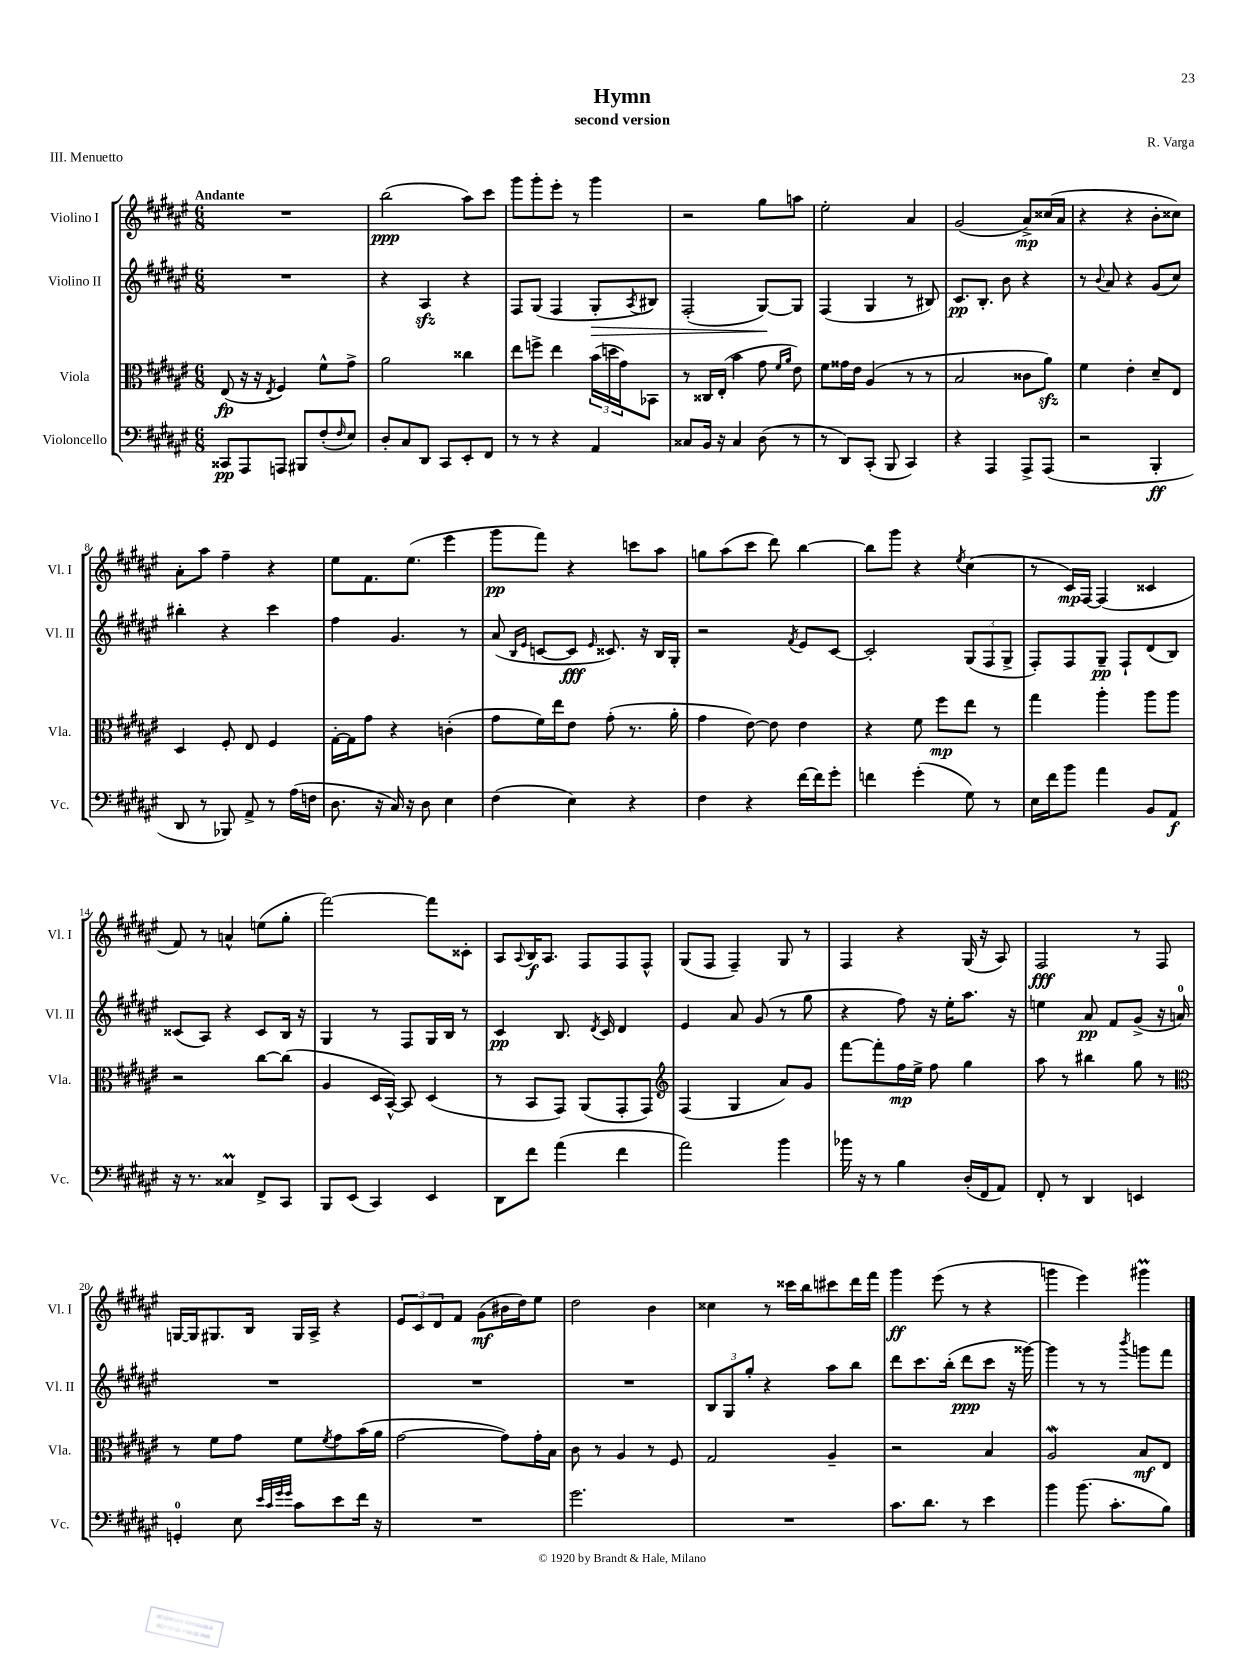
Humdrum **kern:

**kern	**dynam	**kern	**dynam	**kern	**dynam	**kern	**dynam
*part4	*part4	*part3	*part3	*part2	*part2	*part1	*part1
*staff4	*staff4	*staff3	*staff3	*staff2	*staff2	*staff1	*staff1
*I"Violoncello	*	*I"Viola	*	*I"Violino II	*	*I"Violino I	*
*I'Vc.	*	*I'Vla.	*	*I'Vl. II	*	*I'Vl. I	*
*clefF4	*	*clefC3	*	*clefG2	*	*clefG2	*
*k[f#c#g#d#a#e#]	*	*k[f#c#g#d#a#e#]	*	*k[f#c#g#d#a#e#]	*	*k[f#c#g#d#a#e#]	*
*M6/8	*	*M6/8	*	*M6/8	*	*M6/8	*
=1	=1	=1	=1	=1	=1	=1	=1
!	!	!	!	!	!	!LO:TX:a:B:t=Andante	!
8CC##X/L	pp	(8E#/	fp	2.r	.	2.r	.
8AAA#/	.	16r	.	.	.	.	.
.	.	16r	.	.	.	.	.
.	.	8qE#/	.	.	.	.	.
8AAAn/J	.	4F#/)	.	.	.	.	.
8BBB#X/L	.	.	.	.	.	.	.
(8F#'/	.	8f#^^\L	.	.	.	.	.
16qqF#/	.	.	.	.	.	.	.
8E#/J)	.	8g#^\J	.	.	.	.	.
=2	=2	=2	=2	=2	=2	=2	=2
8D#'/L	.	2a#\	.	4r	.	(2bb\	ppp
8C#/	.	.	.	.	.	.	.
8DD#/J	.	.	.	4A#zz/	.	.	.
8CC#/L	.	.	.	.	.	.	.
8EE#'/	.	4cc##X\	.	4r	.	8aa#\L)	.
8FF#/J	.	.	.	.	.	8ccc#\J	.
=3	=3	=3	=3	=3	=3	=3	=3
8r	.	8ee#\L	.	8F#/L	.	8ggg#\L	.
8r	.	8ffn^\J	.	(8G#/J	.	8ggg#'\	.
4r	.	4ee#\	.	4F#/	.	8eee#'\J	.
.	.	.	.	.	.	8r	.
!	!	!	!	!	!LO:HP:b	!	!
4AA#/	.	(24b\LL	.	8G#'/L	>	4ggg#\	.
.	.	24ddn\	.	.	.	.	.
.	.	24g#\J)	.	.	.	.	.
.	.	.	.	8qA#/	.	.	.
.	.	8BB-X\J	.	8B#X/J)	.	.	.
=4	=4	=4	=4	=4	=4	=4	=4
8C##X/L	.	8r	.	(2F#'/	.	2r	.
16BB/Jk	.	16C##X/LL	.	.	.	.	.
16r	.	(16E#'/JJ	.	.	.	.	.
4C##/	.	4b\	.	.	.	.	.
(8D#\	.	8g#\	.	[8G#/L)	.	8gg#\L	.
.	.	16qqf#/LL	.	.	.	.	.
.	.	16qqa#/JJ	.	.	.	.	.
8r	.	8e#\)	.	8G#/J]	]	8aan\J	.
=5	=5	=5	=5	=5	=5	=5	=5
8r	.	8f#\L	.	(4F#/	.	2ee#'\	.
8DD#/L)	.	16g##X\L	.	.	.	.	.
.	.	16e#\JJ	.	.	.	.	.
(8CC#'/J	.	(4A#/	.	4G#/	.	.	.
8BBB/	.	.	.	.	.	.	.
4CC#/)	.	8r	.	8r	.	4a#/	.
.	.	8r	.	8B#X/)	.	.	.
=6	=6	=6	=6	=6	=6	=6	=6
4r	.	2B/	.	8.c#/L	pp	(2g#/	.
.	.	.	.	8.B'/J	.	.	.
4AAA#/	.	.	.	.	.	.	.
.	.	.	.	8b\	.	.	.
8AAA#^/L	.	8c##X\L	.	4r	.	8a#^/L)	mp
(8AAA#/J	.	8a#zz\J)	.	.	.	(16cc##X/L	.
.	.	.	.	.	.	16a#/JJ	.
=7	=7	=7	=7	=7	=7	=7	=7
2r	.	4f#\	.	8r	.	4r	.
.	.	.	.	8qqb/	.	.	.
.	.	.	.	8a#/	.	.	.
.	.	4e#'\	.	4r	.	4r	.
4BBB'/	ff	8d#~/L	.	(8g#/L	.	8b'\L	.
.	.	8E#/J	.	8cc#/J)	.	8cc##X\J)	.
!!LO:LB:g=z
=8	=8	=8	=8	=8	=8	=8	=8
8DD#/	.	4D#/	.	4bb#X'\	.	8a#'\L	.
8r	.	.	.	.	.	8aa#\J	.
8BBB-X/)	.	8F#'/	.	4r	.	4ff#~\	.
8AA#^/	.	8E#/	.	.	.	.	.
8r	.	4F#/	.	4ccc#\	.	4r	.
(16A#\LL	.	.	.	.	.	.	.
16Fn\JJ	.	.	.	.	.	.	.
=9	=9	=9	=9	=9	=9	=9	=9
8.D#\	.	[16G#'\LL	.	4ff#\	.	8ee#\L	.
.	.	16G#\J]	.	.	.	.	.
.	.	8g#\J	.	.	.	8.f#\	.
16r	.	.	.	.	.	.	.
16C#/)	.	4r	.	4.g#/	.	.	.
16r	.	.	.	.	.	(8.ee#\J	.
8D#\	.	.	.	.	.	.	.
4E#\	.	(4cn'\	.	.	.	4eee#\	.
.	.	.	.	8r	.	.	.
=10	=10	=10	=10	=10	=10	=10	=10
(4F#\	.	8g#\L	.	(8a#/	.	8ggg#\L	pp
.	.	.	.	16qqB/LL	.	.	.
.	.	.	.	16qqe#/JJ	.	.	.
.	.	16f#\L)	.	[8cn/L	.	8fff#\J)	.
.	.	16ee#\J	.	.	.	.	.
4E#\)	.	8e#\J	.	8c/J]	fff	4r	.
.	.	.	.	16qqe#/	.	.	.
.	.	(8g#'\	.	8.c##X/)	.	.	.
4r	.	8.r	.	.	.	8cccn\L	.
.	.	.	.	16r	.	.	.
.	.	.	.	16B/LL	.	8aa#\J	.
.	.	16a#'\	.	16G#'/JJ	.	.	.
=11	=11	=11	=11	=11	=11	=11	=11
4F#\	.	4g#\	.	2r	.	8ggn\L	.
.	.	.	.	.	.	(8aa#\	.
4r	.	[8e#\)	.	.	.	8ccc#\J	.
.	.	8e#\]	.	.	.	8ddd#\)	.
.	.	.	.	8qf#/	.	.	.
[16f#\LL	.	4e#\	.	8e#/L	.	[4bb\	.
16f#\J]	.	.	.	.	.	.	.
8g#'\J	.	.	.	[8c#/J	.	.	.
=12	=12	=12	=12	=12	=12	=12	=12
4fn\	.	4r	.	2c#'/]	.	8bb\L]	.
.	.	.	.	.	.	8ggg#\J	.
(4g#'\	.	8f#\	.	.	.	4r	.
.	.	8ff#\L	mp	.	.	.	.
.	.	.	.	.	.	8qee#/	.
8G#\)	.	8ee#\J	.	(12G#/L	.	(4cc#\	.
.	.	.	.	12F#/	.	.	.
8r	.	8r	.	.	.	.	.
.	.	.	.	12G#^/J	.	.	.
=13	=13	=13	=13	=13	=13	=13	=13
16E#\LL	.	4gg#\	.	8F#'/L)	.	8r	.
16f#\J	.	.	.	.	.	.	.
8b\J	.	.	.	8F#/	.	16c#/LL)	mp
.	.	.	.	.	.	[16F#/JJ	.
4a#\	.	4aa#'\	.	8G#~/J	pp	(4F#/]	.
.	.	.	.	8F#`/L	.	.	.
8BB/L	.	8aa#\L	.	(8d#/	.	4c##X/	.
8AA#/J	f	8aa#\J	.	8B/J)	.	.	.
!!LO:LB:g=z
=14	=14	=14	=14	=14	=14	=14	=14
16r	.	2r	.	(8c##X/L	.	8f#/)	.
8.r	.	.	.	.	.	.	.
.	.	.	.	8A#/J)	.	8r	.
4C##Xm/	.	.	.	4r	.	4an^^/	.
8FF#^/L	.	[8cc#\L	.	8c##/L	.	(8een\L	.
8CC#/J	.	(8cc#\J]	.	16B/Jk	.	8gg#'\J	.
.	.	.	.	16r	.	.	.
=15	=15	=15	=15	=15	=15	=15	=15
8BBB/L	.	4A#/	.	4G#/	.	[2fff#\)	.
(8EE#/J	.	.	.	.	.	.	.
4CC#/)	.	16D#/LL	.	8r	.	.	.
.	.	[16BB^^/JJ)	.	.	.	.	.
.	.	8BB/]	.	8F#/L	.	.	.
4EE#/	.	(4D#/	.	16G#/L	.	8fff#\L]	.
.	.	.	.	16B/JJ	.	.	.
.	.	.	.	8r	.	8c##X'\J	.
=16	=16	=16	=16	=16	=16	=16	=16
8DD#\L	.	8r	.	4c#/	pp	8A#/L	.
.	.	.	.	.	.	8qqA#/	.
8f#\J	.	8BB/L	.	.	.	16B/K	f
.	.	.	.	.	.	8.A#/J	.
(4a#\	.	8GG#/J)	.	8.B/	.	.	.
.	.	(8AA#/L	.	.	.	8F#/L	.
.	.	.	.	8qd#/	.	.	.
.	.	.	.	16c#/	.	.	.
4f#\	.	8GG#'/	.	4d#/	.	8F#/	.
.	.	8GG#/J)	.	.	.	8F#^^/J	.
=17	=17	=17	=17	=17	=17	=17	=17
*	*	*clefG2	*	*	*	*	*
2a#\)	.	(4F#/	.	4e#/	.	(8G#/L	.
.	.	.	.	.	.	8F#/J	.
.	.	4G#/	.	8a#/	.	4F#~/)	.
.	.	.	.	(8g#/	.	.	.
4b\	.	8a#/L)	.	8r	.	8G#/	.
.	.	8g#/J	.	8gg#\	.	8r	.
=18	=18	=18	=18	=18	=18	=18	=18
16b-X\	.	[8fff#\L	.	4r	.	4F#/	.
16r	.	.	.	.	.	.	.
8r	.	8fff#'\]	.	.	.	.	.
4B\	.	16ff#\L	mp	8ff#\)	.	4r	.
.	.	16ee#^\JJ	.	.	.	.	.
.	.	8ff#\	.	16r	.	.	.
.	.	.	.	16ee#'\KL	.	.	.
(16D#'/LL	.	4gg#\	.	8.aa#\J	.	(16G#/	.
16FF#/J	.	.	.	.	.	16r	.
8AA#/J)	.	.	.	.	.	8A#/)	.
.	.	.	.	16r	.	.	.
=19	=19	=19	=19	=19	=19	=19	=19
8FF#'/	.	8aa#\	.	4een\	.	2F#/	fff
8r	.	8r	.	.	.	.	.
4DD#/	.	4bb#X\	.	8a#/	pp	.	.
.	.	.	.	8f#/L	.	.	.
4EEn/	.	8gg#\	.	(8g#^/J	.	8r	.
.	.	8r	.	16r	.	8F#/	.
.	.	.	.	16an/)	.	.	.
!!LO:LB:g=z
=20	=20	=20	=20	=20	=20	=20	=20
*	*	*clefC3	*	*	*	*	*
4GGn'/	.	8r	.	2.r	.	[16Gn/LL	.
.	.	.	.	.	.	16G/J]	.
.	.	8f#\L	.	.	.	8.G#X/	.
8E#\	.	8g#\J	.	.	.	.	.
.	.	.	.	.	.	16B/Jk	.
32qqe#/LLL	.	.	.	.	.	.	.
32qqc#/	.	.	.	.	.	.	.
32qqg#/	.	.	.	.	.	.	.
32qqg#/JJJ	.	.	.	.	.	.	.
8c#\L	.	8f#\L	.	.	.	16G#/LL	.
.	.	.	.	.	.	16A#^/JJ	.
.	.	8qf#/	.	.	.	.	.
8e#\	.	8g#\	.	.	.	4r	.
16f#\Jk	.	(16b\L	.	.	.	.	.
16r	.	16a#\JJ	.	.	.	.	.
=21	=21	=21	=21	=21	=21	=21	=21
2.r	.	[2g#\	.	2.r	.	12e#/L	.
.	.	.	.	.	.	12c#/	.
.	.	.	.	.	.	12d#/	.
.	.	.	.	.	.	8f#/J	.
.	.	.	.	.	.	(8g#\L	mf
.	.	8g#\L])	.	.	.	16b#X\L	.
.	.	.	.	.	.	16dd#\J)	.
.	.	16g#'\L	.	.	.	8ee#\J	.
.	.	16B\JJ	.	.	.	.	.
=22	=22	=22	=22	=22	=22	=22	=22
2.g#\	.	8c#\	.	2.r	.	2dd#\	.
.	.	8r	.	.	.	.	.
.	.	4A#/	.	.	.	.	.
.	.	8r	.	.	.	4b\	.
.	.	8F#/	.	.	.	.	.
=23	=23	=23	=23	=23	=23	=23	=23
2.r	.	2G#/	.	12B/L	.	4cc##X\	.
.	.	.	.	12G#/	.	.	.
.	.	.	.	12gg#'/J	.	.	.
.	.	.	.	4r	.	8r	.
.	.	.	.	.	.	16ccc##X\LL	.
.	.	.	.	.	.	16bb\J	.
.	.	4A#~/	.	8aa#\L	.	8ccc#X\	.
.	.	.	.	8bb\J	.	16ddd#\L	.
.	.	.	.	.	.	16fff#\JJ	.
=24	=24	=24	=24	=24	=24	=24	=24
8.c#\L	.	2r	.	8ddd#\L	.	4ggg#\	ff
.	.	.	.	8.ccc#\	.	.	.
8.d#\J	.	.	.	.	.	.	.
.	.	.	.	.	.	(8eee#\	.
.	.	.	.	(16bb'\Jk	.	.	.
8r	.	.	.	8ddd#\L	ppp	8r	.
4e#\	.	4B/	.	8ccc#\J	.	4r	.
.	.	.	.	16r	.	.	.
.	.	.	.	[16ggg##X\)	.	.	.
=25	=25	=25	=25	=25	=25	=25	=25
4b\	.	2A#W/	.	4ggg##\]	.	4gggn\	.
(8.b\	.	.	.	8r	.	4eee#\)	.
.	.	.	.	8r	.	.	.
8.c#'\L	.	.	.	.	.	.	.
.	.	.	.	8qbbb/	.	.	.
.	.	8B/L	mf	8gggn\L	.	4ggg#XM\	.
8B\J)	.	8E#/J	.	8fff#\J	.	.	.
==	==	==	==	==	==	==	==
*-	*-	*-	*-	*-	*-	*-	*-
